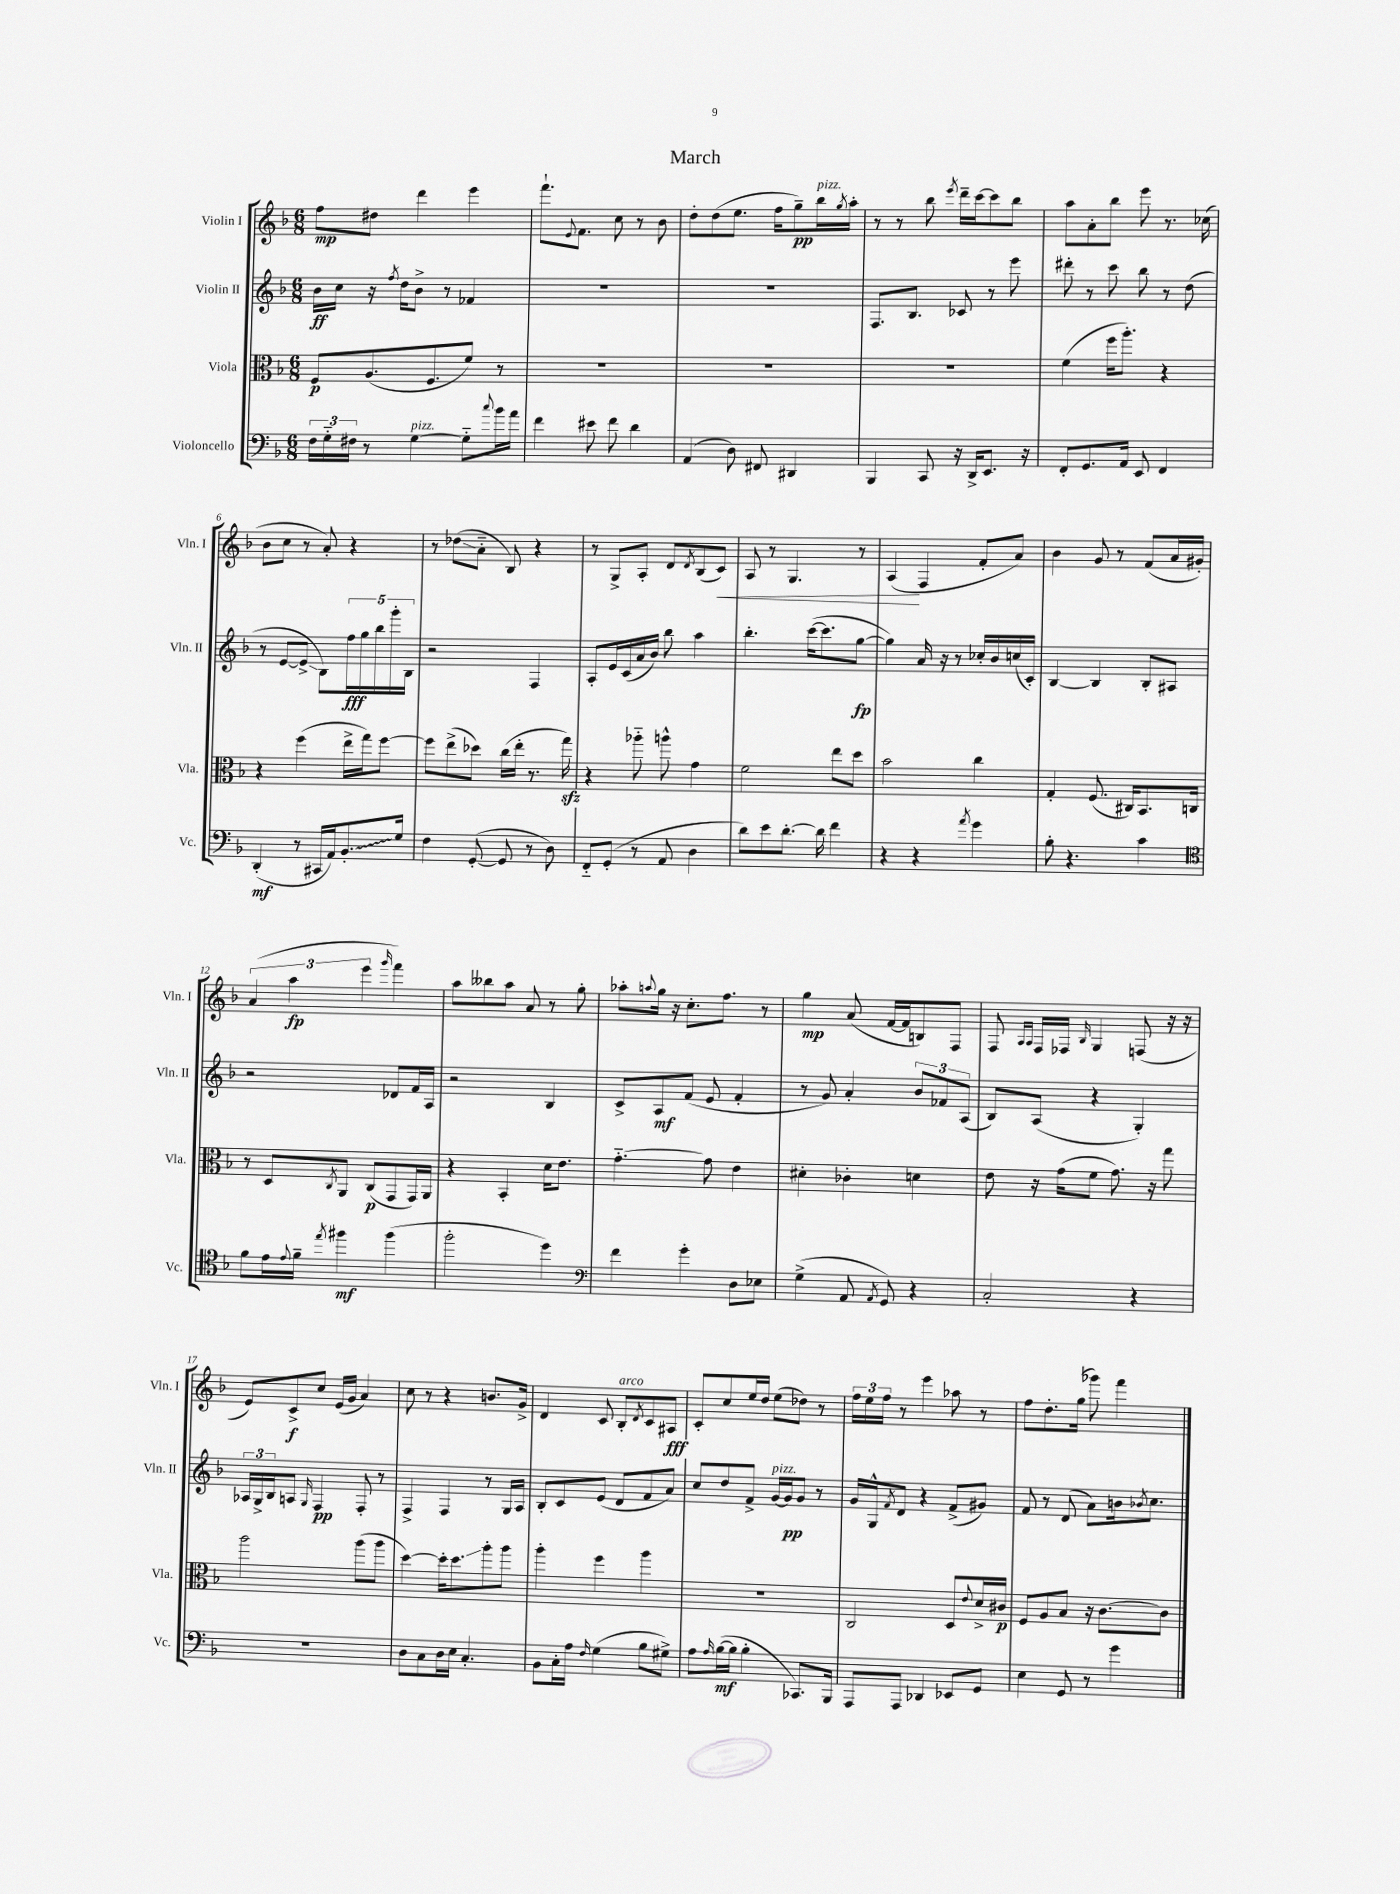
\header { title = "March" }
<<
\new StaffGroup <<
\new Staff = "s0" \with { instrumentName = "Violin I" shortInstrumentName = "Vln. I" } {
    \clef treble \key f \major \numericTimeSignature \time 6/8
    f''8\mp dis''8 d'''4 e'''4 |
    f'''8.-! \appoggiatura { e'8 } f'8. c''8 r8 bes'8 |
    d''8-. d''8( e''8. f''16 g''8--\pp) bes''16^\markup { \italic "pizz." } \acciaccatura { g''8 } a''16-. |
    r8 r8 bes''8 \acciaccatura { e'''8 } d'''16-- c'''16~ c'''8 bes''8 |
    a''8 a'8-. bes''8 e'''8 r8. ces''16( |
    bes'8 c''8 r8 a'8-.) r4 |
    r8 des''8\glissando( a'8-_ bes8) r4 |
    r8 g8-> a8-. d'8 \acciaccatura { d'8 } bes8( c'8\<) |
    a8 r8 g4. r8 |
    a4\!( f4 f'8-. a'8) |
    bes'4 g'8 r8 f'8( a'16 gis'16-.) |
    \tuplet 3/2 { a'4( a''4\fp e'''4 } \grace { g'''16 } f'''4) |
    a''8 beses''8 a''8 a'8 r8 g''8-. |
    aes''8-. \appoggiatura { a''8 } g''16 r16 c''8.-. f''8. r8 |
    g''4\mp a'8( f'16~ f'16 b8) f8 |
    f8 \grace { a16 a16 } f16 fes16 \grace { bes16 } g4 f8( r16 r16 |
    e'8) c'8->\f c''8 e'16( g'16 a'4) |
    c''8 r8 r4 b'8. g'16-> |
    d'4 c'8 bes8-.^\markup { \italic "arco" } \acciaccatura { d'8 } c'8 ais8\fff |
    c'8-. c''8 e''16 d''16 e''8( des''8) r8 |
    \tuplet 3/2 { f''16 e''16 f''16 } r8 e'''4 aes''8 r8 |
    f''8 d''8.-. g''16( ges'''8) f'''4 \bar "|." |
}
\new Staff = "s1" \with { instrumentName = "Violin II" shortInstrumentName = "Vln. II" } {
    \clef treble \key f \major \numericTimeSignature \time 6/8
    bes'16\ff c''16 r16 \acciaccatura { f''8 } d''16 bes'8-> r8 fes'4 |
    R2. |
    R2. |
    f8. bes8. ces'8 r8 e'''8 |
    dis'''8-. r8 c'''8 bes''8 r8 d''8( |
    r8 e'8~ e'8->\glissando bes8) \tuplet 5/4 { f''16\fff g''16 bes''16 g'''16-. bes16 } |
    r2 f4 |
    a8-. e'16 c'16( a'16 bes'16) bes''8 a''4 |
    bes''4.-. c'''16~( c'''8. g''8~\fp |
    g''4) a'16 r16 r8 ces''16-. bes'16 c''16( c'16-.) |
    bes4~ bes4 bes8-. ais8 |
    r2 des'8 f'16 a16 |
    r2 bes4 |
    c'8-> a8\mf f'8( e'8 f'4-. |
    r8 g'8) a'4-. \tuplet 3/2 { bes'8 fes'8 a8( } |
    bes8) a8( r4 g4-.) |
    \tuplet 3/2 { aes16 g16-> bes16 } a8 \grace { g16 } f4\pp f8-. r8 |
    f4-> f4 r8 g16 a16 |
    bes8-. c'8 e'8( d'8 f'8 a'8) |
    c''8 d''8 f'8-> g'16~^\markup { \italic "pizz." } g'16\pp g'8 r8 |
    g'16 g16-^ \acciaccatura { f'8 } d'8 r4 f'8->( gis'8) |
    f'8 r8 d'8( a'8) b'16 \acciaccatura { bes'8 } c''8. \bar "|." |
}
\new Staff = "s2" \with { instrumentName = "Viola" shortInstrumentName = "Vla." } {
    \clef alto \key f \major \numericTimeSignature \time 6/8
    f8\p a8.( f8. f'8) r8 |
    R2. |
    R2. |
    R2. |
    f'4( f''16 a''8.-.) r4 |
    r4 f''4( e''16-> g''16) f''8~ |
    f''8 e''8->( des''8) c''16( e''16-. r8. g''16\sfz) |
    r4 aes''8-_ a''8-^ g'4 |
    f'2 e''8 d''8 |
    bes'2 c''4 |
    g4-. f8.( cis16) bes,8. c16 |
    r8 d8 \acciaccatura { c8 } a,8 c8\p( g,8 g,16) a,16 |
    r4 bes,4-. d'16 e'8. |
    g'4.~-_ g'8 e'4 |
    dis'4-. ces'4-. d'4 |
    e'8 r16 g'16( f'8 g'8.) r16 g''8 |
    a''2 a''8( a''8 |
    d''4~) d''16-. d''8.\glissando a''8-. a''8 |
    a''4-. f''4 a''4 |
    R2. |
    c2 d8 \appoggiatura { e'8 } d'16-> cis'16\p |
    f8 a8 bes8 r16 c'8.~ c'8 \bar "|." |
}
\new Staff = "s3" \with { instrumentName = "Violoncello" shortInstrumentName = "Vc." } {
    \clef bass \key f \major \numericTimeSignature \time 6/8
    \tuplet 3/2 { f16 g16-_ fis16 } r8 g4~^\markup { \italic "pizz." } g8-_ \appoggiatura { c''8 } bes'16 a'16 |
    f'4 eis'8 f'8 d'4 |
    a,4( d8) fis,8 dis,4 |
    bes,,4 c,8 r16 d,16-> e,8. r16 |
    f,8-. g,8. a,16 e,8 f,4 |
    d,4-.\mf( r8 cis,16 a,16) \once \override Glissando.style = #'zigzag bes,8.-.\glissando g16 |
    f4 g,8~-.( g,8 r8 d8) |
    f,8-_ g,8-.( r8 a,8 d4 |
    d'8) e'8 d'8.~-. d'16 f'4 |
    r4 r4 \acciaccatura { a'8 } g'4 |
    bes8-. r4. c'4 |
    \clef tenor f'8 e'16 \appoggiatura { e'8 } f'16-- \acciaccatura { e''8 } fis''4\mf fis''4( |
    f''2-. d''4) |
    \clef bass f'4 g'4-. d8 ees8 |
    g4->( a,8 \acciaccatura { a,8 } g,8) r4 |
    c2-. r4 |
    R2. |
    d8 c8 d16 e16 c4.-. |
    bes,8 c16-. a16 \grace { f16 } g4( bes8 gis8->) |
    a8 \grace { a16 } bes16~\mf( bes16 bes4-. ces,8.) bes,,16 |
    a,,8 a,,8 des,4 ees,8 g,8 |
    e4 g,8 r8 g'4 \bar "|." |
}
>>
>>
